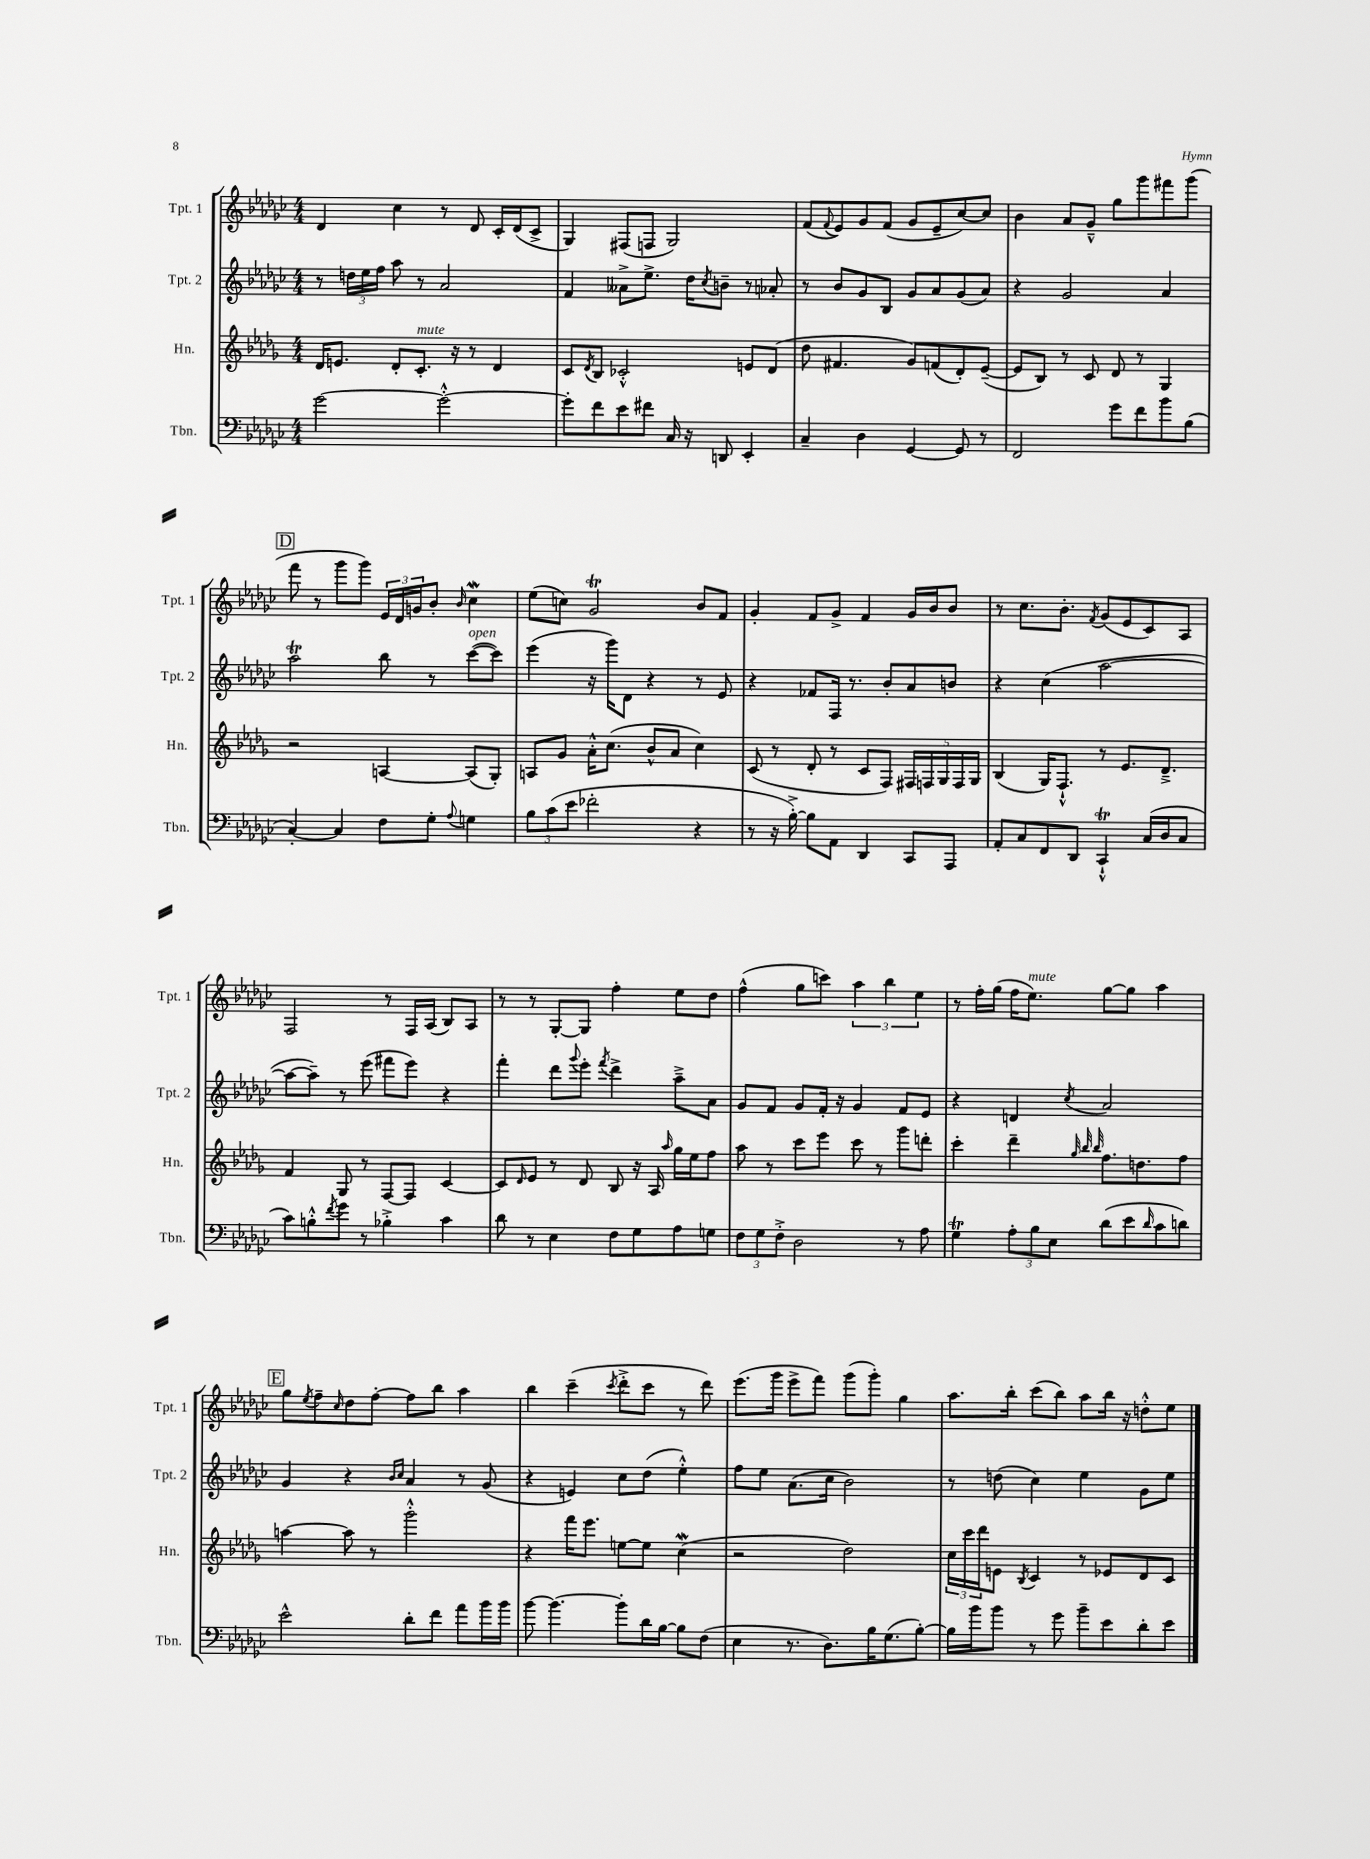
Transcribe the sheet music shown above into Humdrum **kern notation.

**kern	**kern	**kern	**kern
*staff4	*staff3	*staff2	*staff1
*clefF4	*clefG2	*clefG2	*clefG2
*k[b-e-a-d-g-c-]	*k[b-e-a-d-g-]	*k[b-e-a-d-g-c-]	*k[b-e-a-d-g-c-]
*M4/4	*M4/4	*M4/4	*M4/4
[2g-	16d-	8r	4d-
.	8.e	.	.
.	.	24dd	.
.	.	24ee-	.
.	.	24ff	.
.	8d-'	8aa-	4cc-
.	8.c'	8r	.
2g-'^^_	.	2a-	8r
.	16r	.	.
.	8r	.	8d-
.	4d-	.	16c-'
.	.	.	(16d-
.	.	.	8c-^
=	=	=	=
8g-']	8c	4f	4G-)
.	8qd-	.	.
8f	8B-	.	.
8e-	2c-'^^	8a--^	(8F#
8f#	.	8.ee-^	8F
16C-	.	.	2G-)
16r	.	16dd-	.
.	.	8qcc-	.
8DD	.	8b~	.
4EE-'	8e	8r	.
.	(8d-	8a-'	.
=	=	=	=
4C-~	8dd-	8r	(8f
.	.	.	8qqf
.	4.f#	8b-	8e-)
4D-	.	8g-	8g-
.	.	8B-	(8f
[4GG-	8g-)	8g-	8g-
.	(8f	8a-	8e-~
8GG-]	8d-')	(8g-	[8cc-)
8r	([8e-~	8a-)	8cc-]
=	=	=	=
2FF	8e-]	4r	4b-
.	8B-)	.	.
.	8r	2g-	8a-
.	8c	.	8g-~^^
8g-	8d-	.	8gg-
8f	8r	.	8ggg-
8b-	4G-	4a-	8fff#
(8B-	.	.	(8ggg-
=	=	=	=
[4C-')	2r	2aa-	8fff
.	.	.	8r
4C-]	.	.	8ggg-
.	.	.	8ggg-)
8F	[4A	8bb-	24e-
.	.	.	24d-
.	.	.	24g
8G-'	.	8r	8b-'
8qqA-	.	.	16qqb-
4G	(8A]	([8ccc-	4cc-
.	8G-')	8ccc-])	.
=	=	=	=
12B-	8A	(4eee-	(8ee-
(12c-	.	.	.
.	8g-	.	8cc)
12e-	.	.	.
2f-'	16a-'^^	16r	2g-
.	(8.cc	16ggg-)	.
.	.	8d-	.
.	8b-^^	4r	.
.	8a-	.	.
4r	4cc)	8r	8b-
.	.	8e-	8f
=	=	=	=
8r	(8c	4r	4g-'
16r	8r	.	.
[16B-'^)	.	.	.
8B-]	8d-'	8f-	8f
8AA-	8r	16F	8g-^
.	.	8.r	.
4DD-	8c	.	4f
.	8F)	8b-'	.
8CC-	20F#	8a-	16g-
.	20F	.	.
.	.	.	16b-
.	20G-	.	.
8AAA-	.	8b	8b-
.	20F	.	.
.	20G-	.	.
=	=	=	=
8AA-'	(4B-	4r	8r
8C-	.	.	8.cc-
8FF	16G-)	(4cc-	.
.	8.F`^^	.	8.b-'
8DD-	.	.	.
.	.	.	8qf
4CC-`^^	8r	[2aa-	(8g-
.	8.e-	.	8e-
(16C-	.	.	8c-)
16D-	8.d-~^	.	.
8C-	.	.	8A-
=	=	=	=
8c-)	4f	8aa-_	2F
8B'^^	.	8aa-~])	.
8qf	.	.	.
8g-	8G-	8r	.
8r	8r	(8eee-	.
4B-'^	[8F	8fff#	8r
.	8F]	8eee-)	16F
.	.	.	(16A-
4c-	[4c	4r	8B-)
.	.	.	8A-
=	=	=	=
8d-	8c]	4fff'	8r
.	16qqd-	.	.
8r	8e-	.	8r
4E-	8r	8ddd-	[8G-'
.	.	8qqggg-	.
.	8d-	8eee-'	8G-]
.	.	8qfff	.
8F	8B-	4ddd-^	4ff'
8G-	16r	.	.
.	16A-	.	.
.	16qqaa-	.	.
8A-	16gg-	8aa-~^	8ee-
.	16ee-	.	.
8G	8ff	8a-	8dd-
=	=	=	=
12F	8aa-	8g-	(4ff^^
12G-	.	.	.
.	8r	8f	.
12F'^	.	.	.
2D-	8ccc	8g-	8gg-
.	8eee-	16f'	8ccc)
.	.	16r	.
.	8ccc	4g-	6aa-
.	8r	.	.
.	.	.	6bb-
8r	8ggg-	8f	.
.	.	.	6ee-
8A-	8ddd'	8e-	.
=	=	=	=
4G-	4ccc'	4r	8r
.	.	.	16ff'
.	.	.	(16gg-
12A-'	4ddd-~	4d	16ff
.	.	.	8.ee-)
12B-	.	.	.
12E-	.	.	.
.	32qqgg-	.	.
.	32qqbb-	.	.
.	32qqbb-	8qcc-	.
(8d-	8.ff	2a-	[8gg-
8e-	.	.	8gg-]
.	8.dd	.	.
16qqd-	.	.	.
8c-	.	.	4aa-
8d)	8ff	.	.
=	=	=	=
2e-^^	[4aa	4g-	8gg-
.	.	.	8qee-
.	.	.	8ff~
.	.	.	16qqcc-
.	8aa]	4r	8dd-
.	8r	.	[8ff'
.	.	16qqb-	.
.	.	16qqcc-	.
8d-'	2ggg-'^^	4a-	8ff]
8f	.	.	8bb-
8a-	.	8r	4aa-
16b-	.	(8g-	.
16b-	.	.	.
=	=	=	=
[8b-	4r	4r	4bb-
4.b-_	.	.	.
.	16fff	4e)	(4ccc-~
.	8.eee-	.	.
.	.	.	8qccc-
8b-']	[8ee	8cc-	8ddd-'^
16d-	8ee]	(8dd-	8ccc-
[16B-	.	.	.
8B-]	(4cc	4ee-'^^)	8r
(8F	.	.	8ddd-)
=	=	=	=
4E-	2r	8ff	(8.eee-
.	.	8ee-	.
.	.	.	16ggg-
8.r	.	(8.a-	8eee-^
.	.	.	8fff)
8.D-)	.	16cc-	.
.	2dd-)	2b-)	(8ggg-
16B-	.	.	8ggg-')
(8.G-	.	.	.
.	.	.	4gg-
[8B-')	.	.	.
=	=	=	=
16B-]	24cc	8r	8.aa-
.	24ccc	.	.
16b-	.	.	.
.	24ddd-	.	.
8b-	8e	(8dd	.
.	.	.	16bb-'
.	8qB-	.	.
8r	4c	4cc-)	(8ccc-
8g-	.	.	8bb-)
8b-~	8r	4ee-	8aa-
8e-	8e-	.	16bb-
.	.	.	16r
8d-'	8d-	8g-	8dd'^^
8e-	8c	8ee-	8ee-
==	==	==	==
*-	*-	*-	*-
